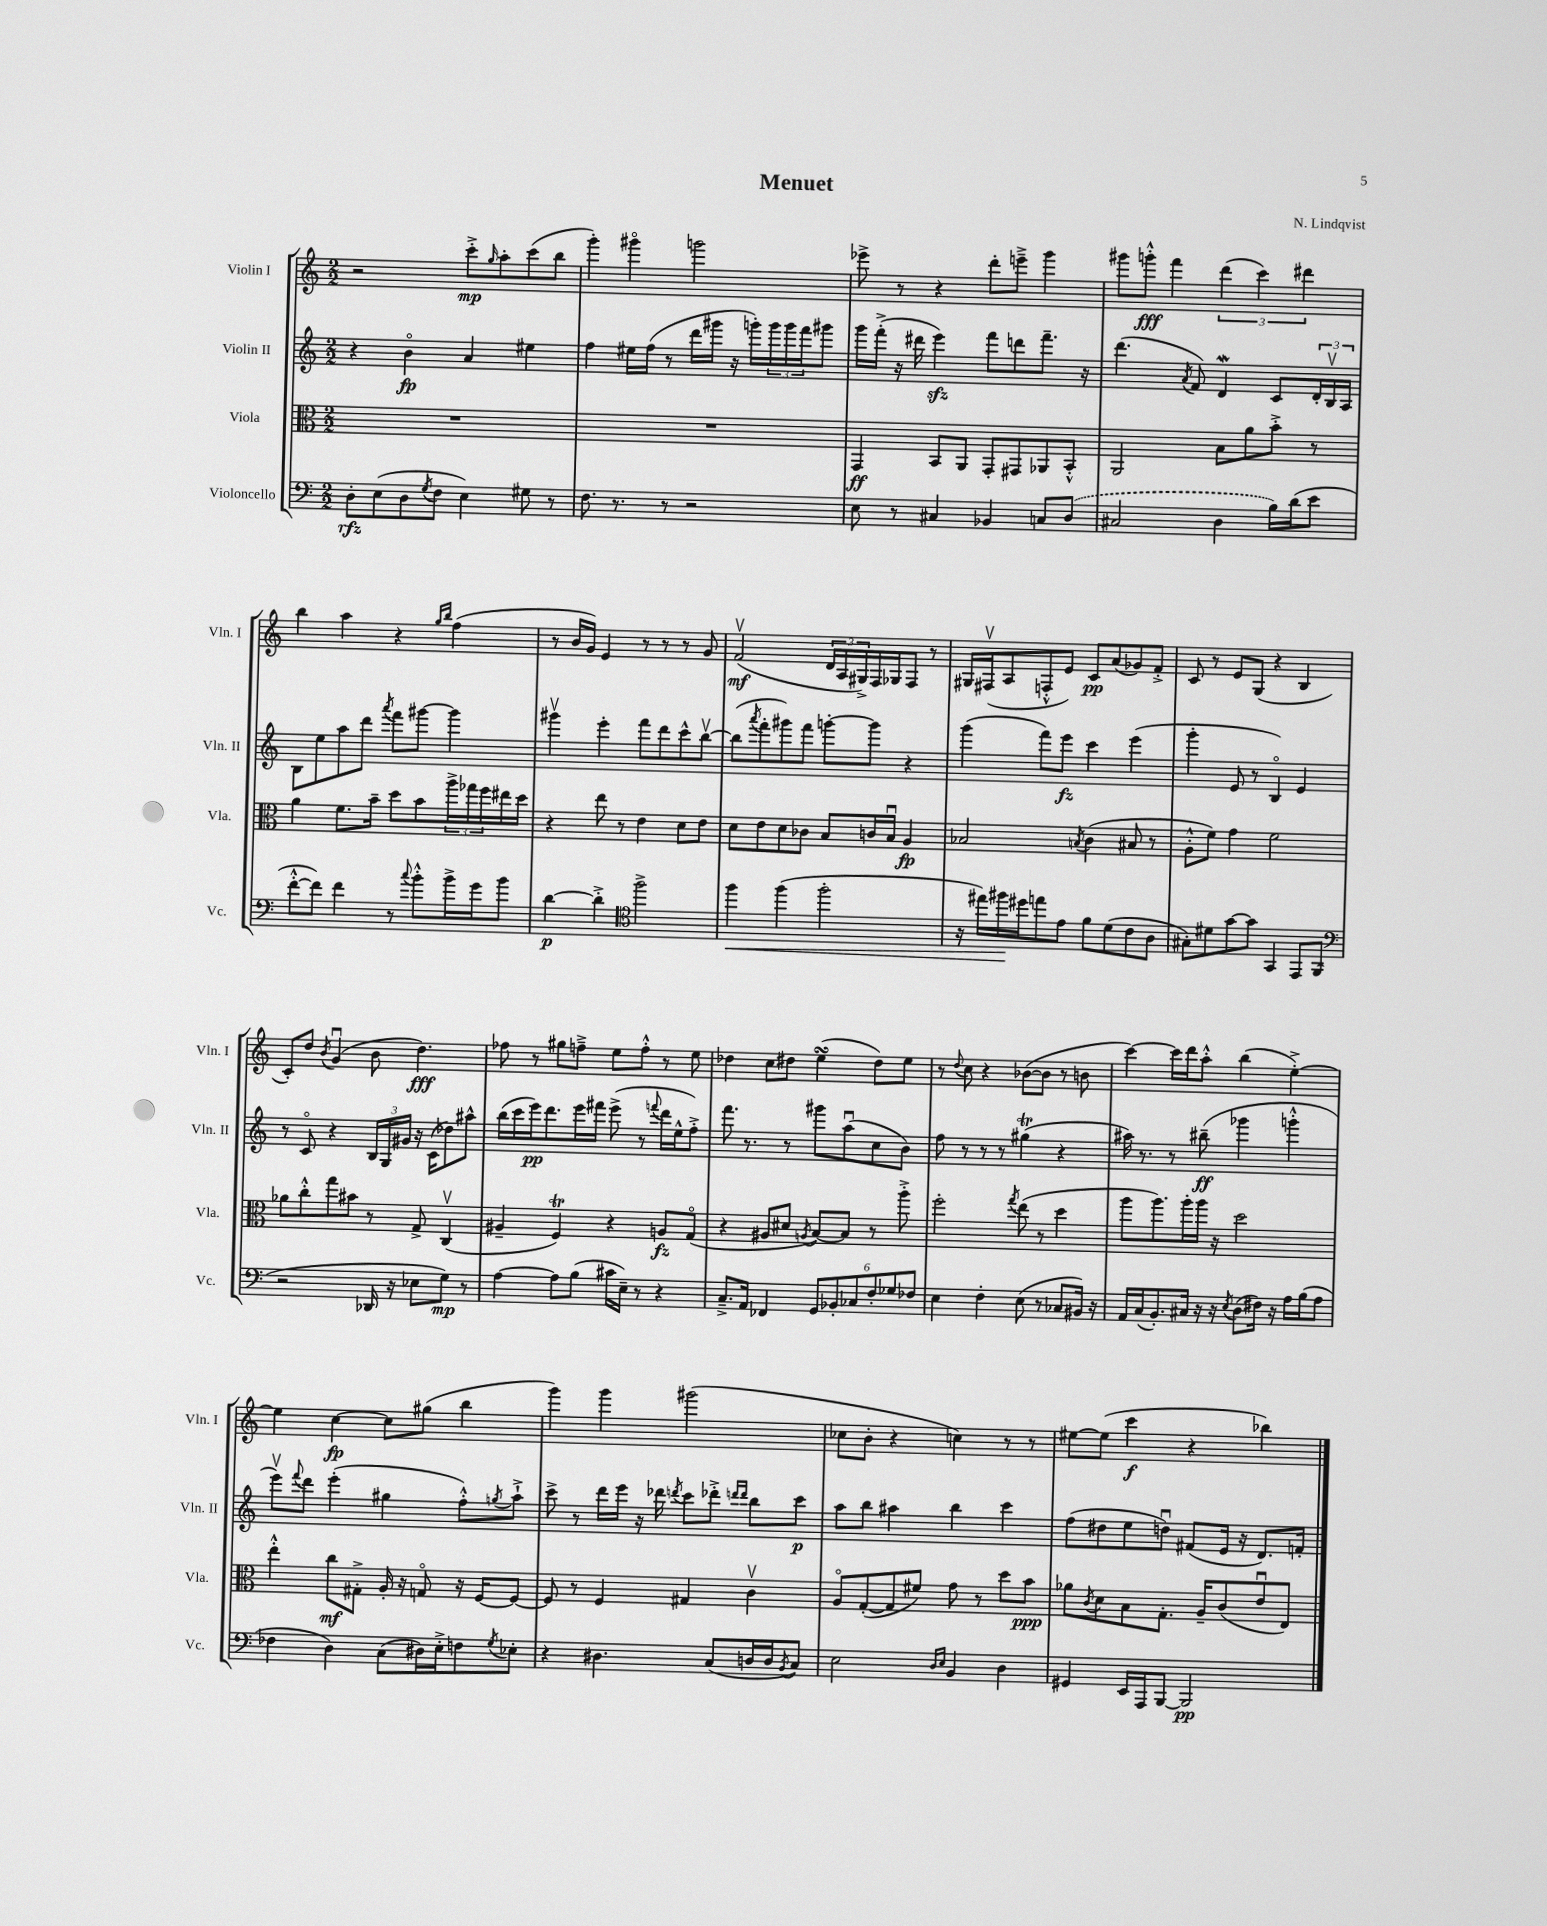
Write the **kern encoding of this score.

**kern	**kern	**kern	**kern
*staff4	*staff3	*staff2	*staff1
*clefF4	*clefC3	*clefG2	*clefG2
*k[]	*k[]	*k[]	*k[]
*M2/2	*M2/2	*M2/2	*M2/2
8D'\L	1r	4r	2r
(8E\	.	.	.
8D\	.	4bo\	.
8qG/	.	.	.
8F\J	.	.	.
4E\)	.	4a/	8ccc'^\L
.	.	.	16qqgg/
.	.	.	8aa'\
8G#\	.	4ee#\	(8ccc\
8r	.	.	8bb\J
=	=	=	=
8.F\	1r	4ff\	4ggg'\)
8.r	.	.	.
.	.	16ee#\LL	4ggg#o\
.	.	(16ff\JJ	.
8r	.	8r	.
2r	.	16ddd\LL	2ggg\
.	.	16ggg#\JJ	.
.	.	16r	.
.	.	16ggg'\LL)	.
.	.	24ggg\	.
.	.	24ggg\	.
.	.	24fff\J	.
.	.	8ggg#\J	.
=	=	=	=
8E\	4GG/	16ggg\LL	8eee-^\
.	.	(16fff'^\JJ	.
8r	.	16r	8r
.	.	16ddd#\	.
4C#/	8BB/L	4eee\)	4r
.	8AA/J	.	.
4BB-/	8GG'/L	8fff\L	8ddd'\L
.	8GG#/	8ddd\	8eee~^\J
8C/L	8AA-/	8.fff~\J	4ggg\
(8D/J	8BB'^^/J	.	.
.	.	16r	.
=	=	=	=
2C#/	2AA/	(4.ddd\	8ggg#\L
.	.	.	8ggg'^^\J
.	.	.	4fff\
.	.	8qa/	.
.	.	8f/)	.
4D\	8B\L	4d/	(6ddd\
.	8a\	.	.
.	.	.	6ccc\)
16B\LL)	8b'^\J	8c/L	.
(16d\J	.	.	.
.	.	.	6ddd#\
8e\J	8r	24d'/L	.
.	.	24Bv/	.
.	.	24A/JJ	.
=	=	=	=
[8f'^^\L	4a\	8B\L	4bb\
8f\]J)	.	8ee\	.
4f\	8.f\L	8aa\	4aa\
.	.	8ddd\J	.
.	16b~\Jk	.	.
.	.	8qaaa/	.
8r	8dd\L	8fff\L	4r
8qqcc/	.	.	.
8b'^^\L	8b\	[8ggg#\J	.
.	.	.	16qqgg/LL
.	.	.	16qqbb/JJ
16b^\L	24aa^\L	4ggg#\]	(4ff\
.	24gg-\	.	.
16g\J	.	.	.
.	24ff\	.	.
8b\J	16ee#\	.	.
.	16dd\JJ	.	.
=	=	=	=
[4d\	4r	4ggg#v\	8r
.	.	.	16b/LL
.	.	.	16g/JJ)
4d'^\]	8ee\	4eee'\	4e/
.	8r	.	.
*clefC4	*	*	*
2ff^\	4e\	8fff\L	8r
.	.	8ddd\	8r
.	8d\L	8ccc^^\	8r
.	8e\J	[8bbv\J	8g/
=	=	=	=
4ff\	8d\L	(8bb\]L	(2fv/
.	.	8qaaa/	.
.	8e\	8fff'\	.
(4ff\	8d\	8ggg#\)	.
.	8c-\J	8fff\J	.
2ff'\	8B/L	[8ggg'\L	24d/LL
.	.	.	24A/
.	.	.	24G#^/)
.	16c/L	8ggg\]J	16F/
.	16Bu/JJ	.	16G-/J
.	4A/	4r	8F/J
.	.	.	8r
=	=	=	=
16r	2B-/	(4ggg\	16G#/LL
16ee#\LL)	.	.	(16F#v/J
16ff#\	.	.	8A/
16dd#\J	.	.	.
8ee\	.	8fff\L)	8F'^^/
8e\J	.	8eee\J	8e/J)
.	8qB/	.	.
8f\L	(4c\	4ccc\	8c/L
(8d\	.	.	(8a/
8c\	8B#/	(4eee\	8g-/)
8A\J	8r	.	8f'^/J
=	=	=	=
8G#'\L)	8A'^^\L	4ggg'\	8c/
8d#\	8f\J)	.	8r
[8g\	4g\	8e/	8e/L
8g\]J	.	8r	(8G/J
4GG/	2f\	4Bo/)	4r
8EE/L	.	4e/	4B/
(8FF/J	.	.	.
=	=	=	=
*clefF4	*	*	*
2r	8a-\L	8r	8c'/L)
.	8cc'^^\	8co/	8dd/J
.	.	.	8qb/
.	8gg\	4r	(4gu/
.	8b#\J	.	.
16DD-/	8r	24B/LL	8b\
.	.	24G/	.
16r	.	.	.
.	.	24g#/JJ	.
8E-\L	8G^/	16r	4.dd\)
.	.	(16c\LK	.
8G\J)	(4Cv/	8dd-\)	.
8r	.	8aa#^^\J	.
=	=	=	=
[4A\	4A#~/	(16bb\LL	8ff-\
.	.	16ccc\	.
.	.	16eee\J)	8r
.	.	8.ddd\	.
8A\]L	4F/)	.	8gg#\L
(8B\J	.	16eee\L	8ff~^\J
.	.	16fff#\JJ	.
16c#\LL	4r	(8eee^\	8ee\L
16E~\JJ)	.	.	.
8r	.	8r	8ff'^^\J
.	.	8qqfff/	.
4r	8A/L	16ddd\LL	8r
.	.	16ee^^\J	.
.	(8Go/J	8ff'^\J)	8ee\
=	=	=	=
8.C~^/L	4r	8.fff\	4dd-\
16AA/Jk	.	8.r	.
4FF-/	8A#/L	.	8cc\L
.	8d#/J	8r	8dd#\J
.	8qA/	.	.
12GG/L	[8B/L)	8ggg#\L	(4ee\
12BB-'/	.	.	.
.	8B/]J	(8aau\	.
12C-/	.	.	.
12F'/	8r	8cc\	8dd#\L)
12G-/	.	.	.
.	8aa'^\	8b\J)	8ee\J
12F-/J	.	.	.
=	=	=	=
4E\	2ff'\	8ff\	8r
.	.	.	8qqdd/
.	.	8r	8cc\
4F'\	.	8r	4r
.	.	8r	.
.	8qgg/	.	.
(8E\	(8ee\	(4gg#\	([8b-\L
8r	8r	.	8b-\]J
8C-/L	4dd\	4r	8r
16BB#/Jk)	.	.	8b\
16r	.	.	.
=	=	=	=
16AA/LL	8aa\L	16aa#\)	[4ccc\)
(16C/J	.	8.r	.
8.BB'/)	8.aa\)	.	.
.	.	8r	16ccc\]LL
16C#/Jk	16aa'\L	.	16ddd\J
16r	16aa\JJ	(8bb#~\	8aa'^^\J
16r	16r	.	.
8qE/	.	.	.
(8D\L	2dd\	4ggg-\	(4bb\
16F#\Jk)	.	.	.
16r	.	.	.
16A\LL	.	4ggg'^^\	[4ee'^\)
(16B\J	.	.	.
8A\J	.	.	.
=	=	=	=
4F-\	4ee'^^\	8eeev\L)	4ee\]
.	.	8qqfff/	.
.	.	8ddd\J	.
4D\)	8cc\L	(4eee'\	[4cc\
.	8G#'^\J	.	.
(8C\L	16A'/	4gg#\	8cc\]L
.	16r	.	.
16D#\L)	8Go/	.	(8gg#\J
16E'^\J	.	.	.
8F\	16r	8ff'^^\L)	4bb\
.	[16F/LK	.	.
8qG/	.	8qgg/	.
8E-'\J	8F/_J	8aa`^\J	.
=	=	=	=
4r	8F/]	8ccc^\	4ggg\)
.	8r	8r	.
4.D#\	4F/	16ddd\LL	4ggg\
.	.	16eee\JJ	.
.	.	16r	.
.	.	16ddd-\	.
.	.	8qddd/	.
.	4G#/	8ccc\L	(2ggg#\
(8C/L	.	8ddd-'^\J	.
.	.	16qqddd/LL	.
.	.	16qqddd/JJ	.
16D/L	4cv\	8bb\L	.
16D/J	.	.	.
8qBB/	.	.	.
8C/J)	.	8ccc\J	.
=	=	=	=
2E\	8Ao/L	8aa\L	8cc-\L
.	([8G'/	8bb\J	8b'\J
.	8G/]	4aa#\	4r
.	8f#/J)	.	.
16qqD/LL	.	.	.
16qqE/JJ	.	.	.
4BB/	8g\	4bb\	4cc\)
.	8r	.	.
4D\	8dd\L	4ccc\	8r
.	8b\J	.	8r
=	=	=	=
4GG#/	8a-\L	(8ff\L	[8ee#\L
.	8qc/	.	.
.	8d\	8dd#\	(8ee#\]J
16EE/LL	8B\	8ee\	4ccc\
16AAA/J	.	.	.
[8BBB/J	8.G'\J	8ddu\J)	.
2BBB/]	.	(8f#/L	4r
.	16A~/LK	.	.
.	(8c/	16e/Jk	.
.	.	16r	.
.	8eu/	8.d/L)	4bb-\)
.	8E/J)	.	.
.	.	16f'/Jk	.
==	==	==	==
*-	*-	*-	*-
